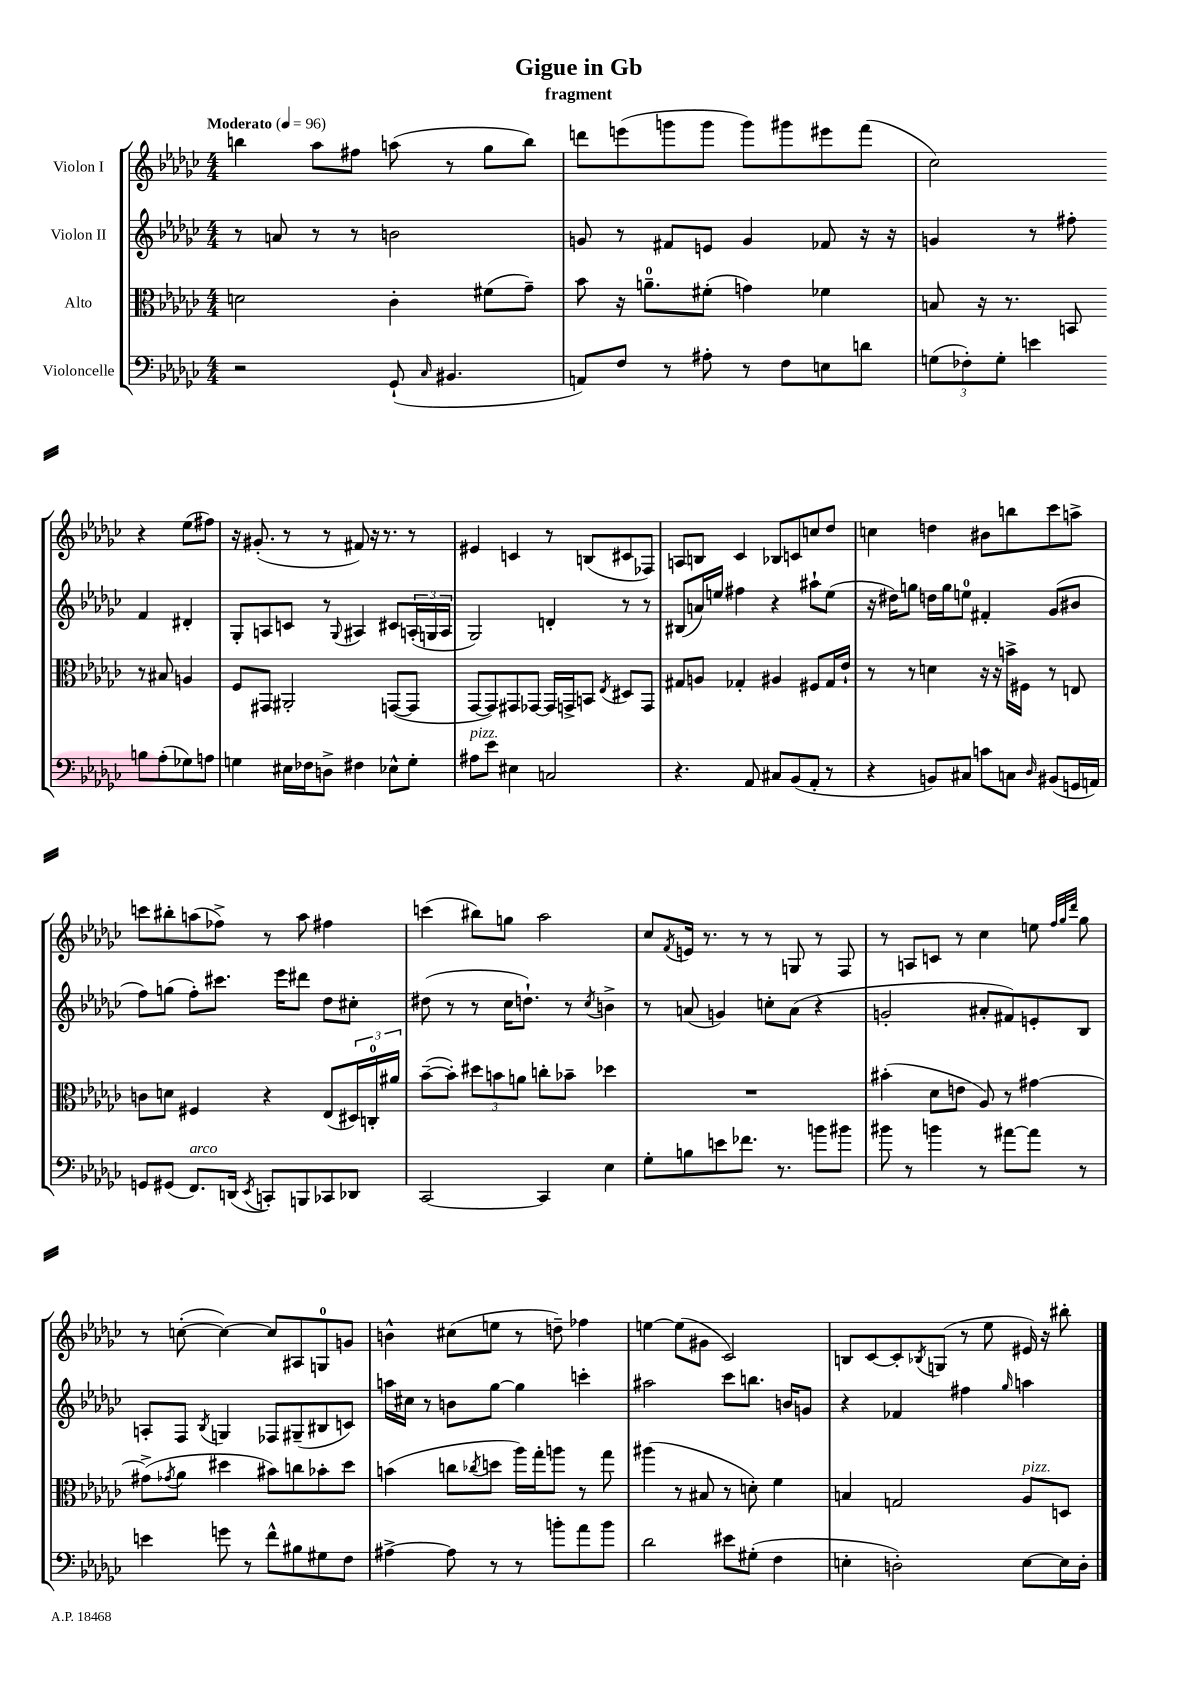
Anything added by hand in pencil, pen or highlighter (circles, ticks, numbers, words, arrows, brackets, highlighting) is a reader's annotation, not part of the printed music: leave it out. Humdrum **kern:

**kern	**kern	**kern	**kern
*staff4	*staff3	*staff2	*staff1
*clefF4	*clefC3	*clefG2	*clefG2
*k[b-e-a-d-g-c-]	*k[b-e-a-d-g-c-]	*k[b-e-a-d-g-c-]	*k[b-e-a-d-g-c-]
*M4/4	*M4/4	*M4/4	*M4/4
*MM96	*MM96	*MM96	*MM96
2r	2d	8r	4bb
.	.	8a	.
.	.	8r	8aa-
.	.	8r	8ff#
(8GG-`	4c-'	2b	(8aa
16qqC-	.	.	.
4.BB#	.	.	8r
.	(8f#	.	8gg-
.	8g-~)	.	8bb)
=	=	=	=
8AA)	8b-	8g	8ddd
8F	16r	8r	(8eee
.	8.a~	.	.
8r	.	8f#	8ggg
8A#'	(8f#'	8e	8ggg
8r	4g)	4g	8ggg)
8F	.	.	8ggg#
8E	4f-	8f-	8eee#
8d	.	16r	(8fff
.	.	16r	.
=	=	=	=
(12G	8B	4g	2cc-)
12F-')	.	.	.
.	16r	.	.
12G'	.	.	.
.	8.r	.	.
4e	.	8r	.
.	8BB	8ff#'	.
8B	8r	4f	4r
(8A-'	8B#	.	.
8G-)	4A	4d#'	(8ee-
8A	.	.	8ff#)
=	=	=	=
4G	8F	8G-'	16r
.	.	.	(8.g#'
.	8GG#	8A	.
16E#	2AA#'	8c	8r
16F-	.	.	.
8D^	.	8r	8r
.	.	8qqG-	.
4F#	.	4A#	8f#)
.	.	.	16r
.	.	.	8.r
8E-^^	([8GG	8c#	.
8G'	8GG]	(24A'	8r
.	.	24G	.
.	.	24A	.
=	=	=	=
8A#	[8GG-	2G-)	4e#
8e-	8GG-])	.	.
4E#	8GG#	.	4c
.	[8GG-	.	.
2C	16GG-]	4d'	8r
.	16GG^	.	.
.	8BB	.	(8B
.	8qE-	.	.
.	8D#	8r	8c#
.	8GG	8r	8F-)
=	=	=	=
4.r	8G#	(8B#	8A
.	8A	16a)	8B
.	.	16ee	.
.	4G-'	4ff#	4c-
8AA-	.	.	.
8C#	4A#	4r	8B-
(8BB-	.	.	8c
8AA-'	8F#	8aa#`	8cc
8r	16G-	(8ee	8dd-
.	16e-`	.	.
=	=	=	=
4r	8r	16r	4cc
.	.	16dd#)	.
.	8r	8gg	.
8BB)	4d	16dd	4dd
.	.	16gg	.
8C#	.	8ee	.
8c	16r	4f#'	8b#
.	16r	.	.
8C	16b^	.	8bb
.	16F#	.	.
16qqD-	.	.	.
(8BB#	8r	(8g-	8ccc-
16GG	8E	8b#	8aa^
16AA)	.	.	.
=	=	=	=
8GG	8c	8ff)	8ccc
(8GG#	8d	(8gg	8bb#'
8.FF)	4F#	8ff')	(8aa
.	.	8.ccc#	8ff-^)
(16DD	.	.	.
8qEE-	.	.	.
8CC')	4r	.	8r
.	.	16eee-	.
8BBB	.	8ddd#	8aa
8CC-	(8E-	8dd-	4ff#
8DD-	24D#)	8cc#'	.
.	24C'	.	.
.	24a#	.	.
=	=	=	=
[2CC-	([8b-~	(8dd#	(4ccc
.	8b-'])	8r	.
.	12dd#	8r	8bb#)
.	12b	.	.
.	.	16cc-	8gg
.	12a	.	.
.	.	8.dd`)	.
4CC-]	8cc'	.	2aa-
.	8b-~	8r	.
.	.	8qcc-	.
4E-	4dd-	4b^	.
=	=	=	=
8G-'	1r	8r	8cc-
.	.	.	8qf
8B	.	(8a	16e
.	.	.	8.r
8e	.	4g)	.
8.f-	.	.	8r
.	.	8cc'	8r
8.r	.	.	.
.	.	(8a	8G
8b	.	4r	8r
8b#	.	.	8F
=	=	=	=
8b#	(4b#'	2g'	8r
8r	.	.	8A
4b	8d-	.	8c
.	8e	.	8r
8r	8A-)	8a#'	4cc-
[8a#	8r	8f#)	.
8a#]	[4g#	8e'	8ee
.	.	.	32qqff
.	.	.	32qqgg-
.	.	.	32qqddd-
8r	.	8B-	8gg-
=	=	=	=
4e	(8g#^]	8A'	8r
.	8qg-	.	.
.	8a-	8F	([8cc'
.	.	8qB-	.
8g	4dd#	4G	4cc_)
8r	.	.	.
8f^^	8b#)	8F-	8cc]
8B#	8cc	(8G#~	8A#
8G#	8b-'	8B#	8G
8F	8dd#	8c)	8g
=	=	=	=
[4A#^	(4b	16aa	4b^^
.	.	16cc#	.
.	.	8r	.
8A#]	8cc	8b	(8cc#
.	8qcc-	.	.
8r	8dd	[8gg-	8ee
8r	16aa-)	4gg-]	8r
.	16gg-'	.	.
8b'	8aa	.	8dd~)
8a-	8r	4ccc'	4ff-
8b	8gg-	.	.
=	=	=	=
2d-	(4aa#	2aa#	[4ee
.	8r	.	(8ee]
.	8B#	.	8g#
8e#	8r	8ccc-	2c-)
(8G#'	8d')	8.bb	.
4F	4f	.	.
.	.	16b	.
.	.	8g	.
=	=	=	=
4E'	4B	4r	8B
.	.	.	[8c-
2D')	2G	4f-	8c-']
.	.	.	8qB-
.	.	.	(8G
.	.	4ff#	8r
.	.	.	8ee-
.	.	16qqgg-	.
[8E	8A-	4aa	16e#)
.	.	.	16r
16E]	8D	.	8bb#'
16D'	.	.	.
==	==	==	==
*-	*-	*-	*-
